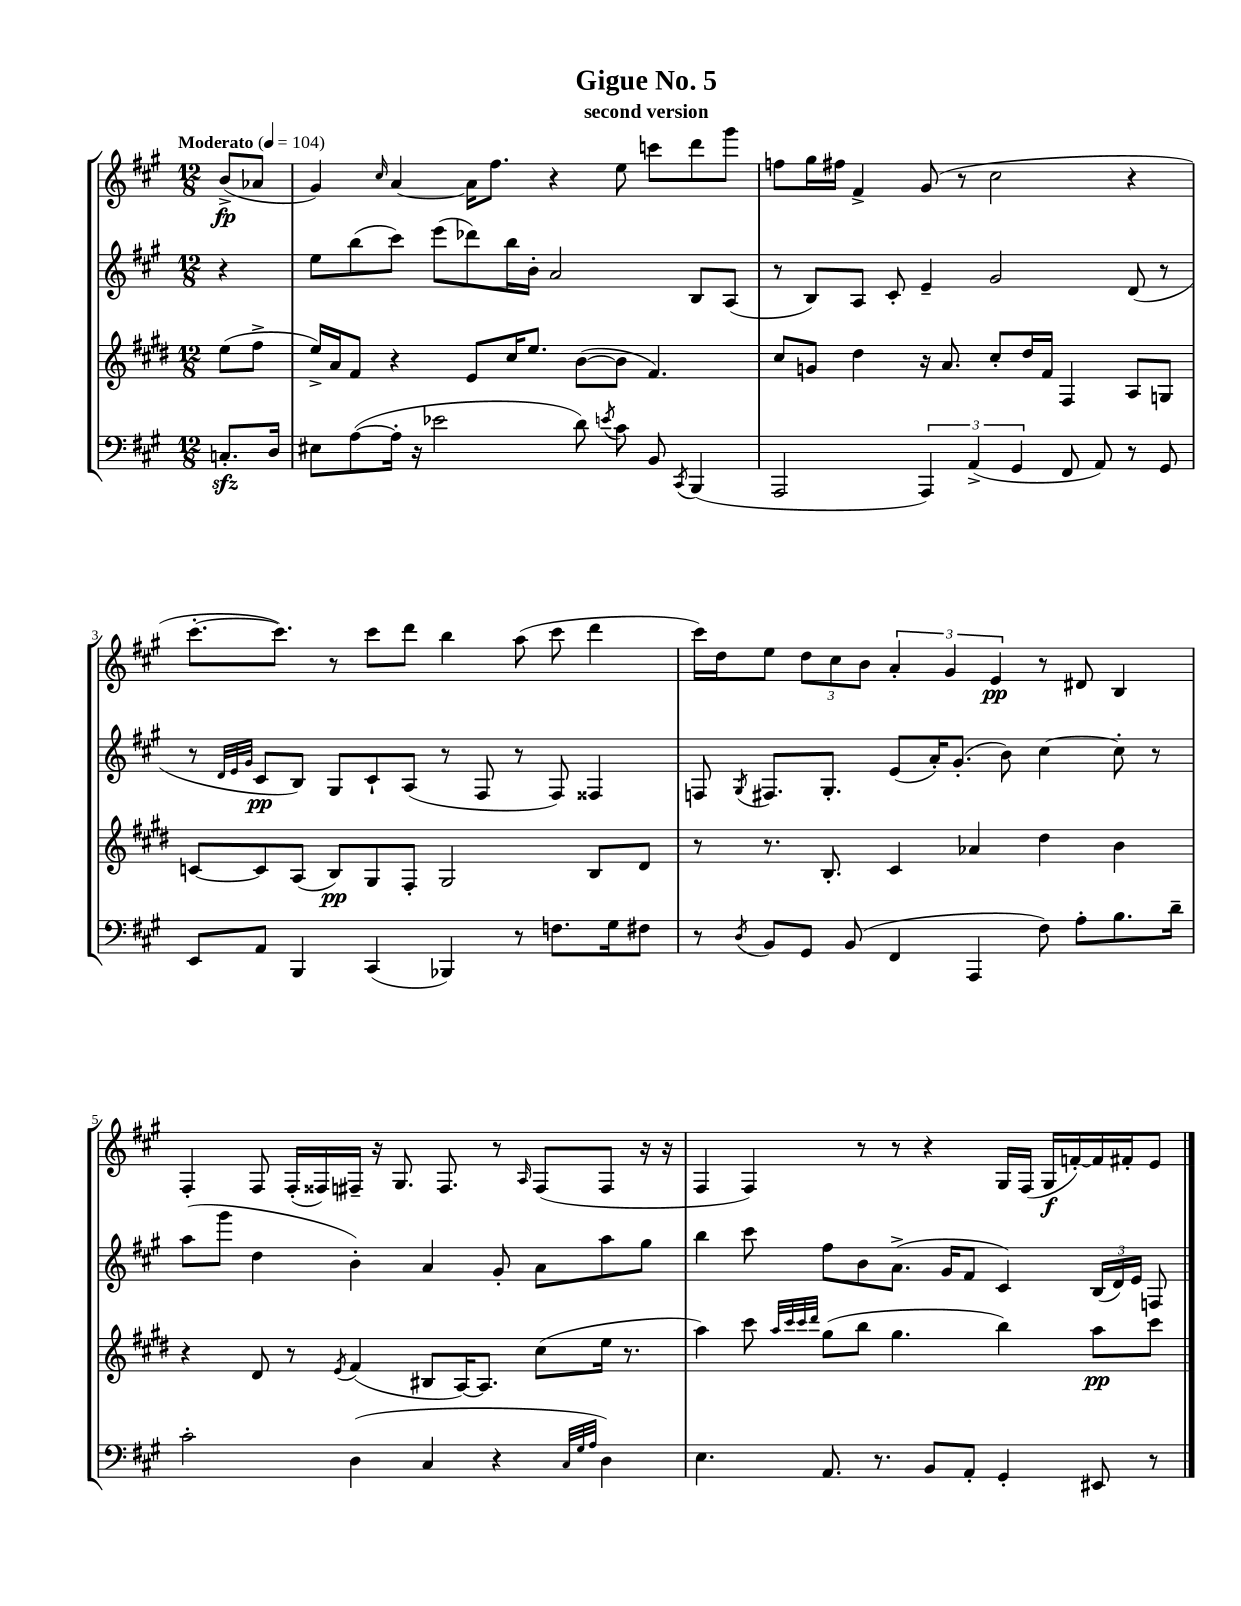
\header { title = "Gigue No. 5" subtitle = "second version" }
<<
\new StaffGroup <<
\new Staff = "s0" {
    \clef treble \key a \major \numericTimeSignature \time 12/8 \partial 4 \tempo "Moderato" 4 = 104
    \autoBeamOff b'8[->\fp( aes'8] |
    gis'4) \grace { cis''16 } a'4~ a'16[ fis''8.] r4 e''8 c'''8[ d'''8 gis'''8] |
    f''8[ gis''16 fis''16] fis'4-> gis'8( r8 cis''2 r4 |
    cis'''8.[~-. cis'''8.]) r8 cis'''8[ d'''8] b''4 a''8( cis'''8 d'''4 |
    cis'''16[) d''16 e''8] \tuplet 3/2 { d''8[ cis''8 b'8] } \tuplet 3/2 { a'4-. gis'4 e'4\pp } r8 dis'8 b4 |
    fis4-. fis8 fis16[-.( fisis16) fis16]-- r16 gis8. fis8. r8 \grace { a16 } fis8[( fis8] r16 r16 |
    fis4 fis4) r8 r8 r4 gis16[ fis16]( gis16[\f f'16~-.) f'16 fis'16-. e'8] \bar "|." |
}
\new Staff = "s1" {
    \clef treble \key a \major \numericTimeSignature \time 12/8 \partial 4
    \autoBeamOff r4 |
    e''8[ b''8( cis'''8]) e'''8[( des'''8) b''16 b'16]-. a'2 b8[ a8]( |
    r8 b8[) a8] cis'8-. e'4-- gis'2 d'8( r8 |
    r8 \grace { d'32[ e'32 gis'32] } cis'8[\pp b8]) gis8[ cis'8-! a8]( r8 fis8 r8 fis8) fisis4 |
    f8 \acciaccatura { gis8 } fis8.[ gis8.]-. e'8[( a'16-.) gis'8.]-.( b'8) cis''4~ cis''8-. r8 |
    a''8[( gis'''8] d''4 b'4-.) a'4 gis'8-. a'8[ a''8 gis''8] |
    b''4 cis'''8 fis''8[ b'8 a'8.]->( gis'16[ fis'8] cis'4) \tuplet 3/2 { b16[( d'16) e'16] } f8 \bar "|." |
}
\new Staff = "s2" {
    \clef treble \key e \major \numericTimeSignature \time 12/8 \partial 4
    \autoBeamOff e''8[( fis''8]-> |
    e''16[->) a'16 fis'8] r4 e'8[ cis''16 e''8.] b'8[~( b'8] fis'4.) |
    cis''8[ g'8] dis''4 r16 a'8. cis''8[-. dis''16 fis'16] fis4 a8[ g8] |
    c'8[~ c'8 a8]( b8[\pp) gis8 fis8]-. gis2 b8[ dis'8] |
    r8 r8. b8.-. cis'4 aes'4 dis''4 b'4 |
    r4 dis'8 r8 \acciaccatura { e'8 } fis'4( bis8[ a16~) a8.] cis''8[( e''16] r8. |
    a''4) cis'''8 \grace { a''32[ cis'''32 cis'''32 dis'''32] } gis''8[( b''8] gis''4. b''4) a''8[\pp cis'''8] \bar "|." |
}
\new Staff = "s3" {
    \clef bass \key a \major \numericTimeSignature \time 12/8 \partial 4
    \autoBeamOff c8.[-.\sfz d16] |
    eis8[ a8~( a16]-. r16 ees'2 d'8) \acciaccatura { e'8 } cis'8 b,8 \acciaccatura { cis,8 } b,,4( |
    a,,2 \tuplet 3/2 { a,,4) a,4->( gis,4 } fis,8 a,8) r8 gis,8 |
    e,8[ a,8] b,,4 cis,4( bes,,4) r8 f8.[ gis16 fis8] |
    r8 \acciaccatura { d8 } b,8[ gis,8] b,8( fis,4 a,,4 fis8) a8[-. b8. d'16]-- |
    cis'2-. d4( cis4 r4 \grace { cis32[ gis32 a32] } d4) |
    e4. a,8. r8. b,8[ a,8]-. gis,4-. eis,8 r8 \bar "|." |
}
>>
>>
